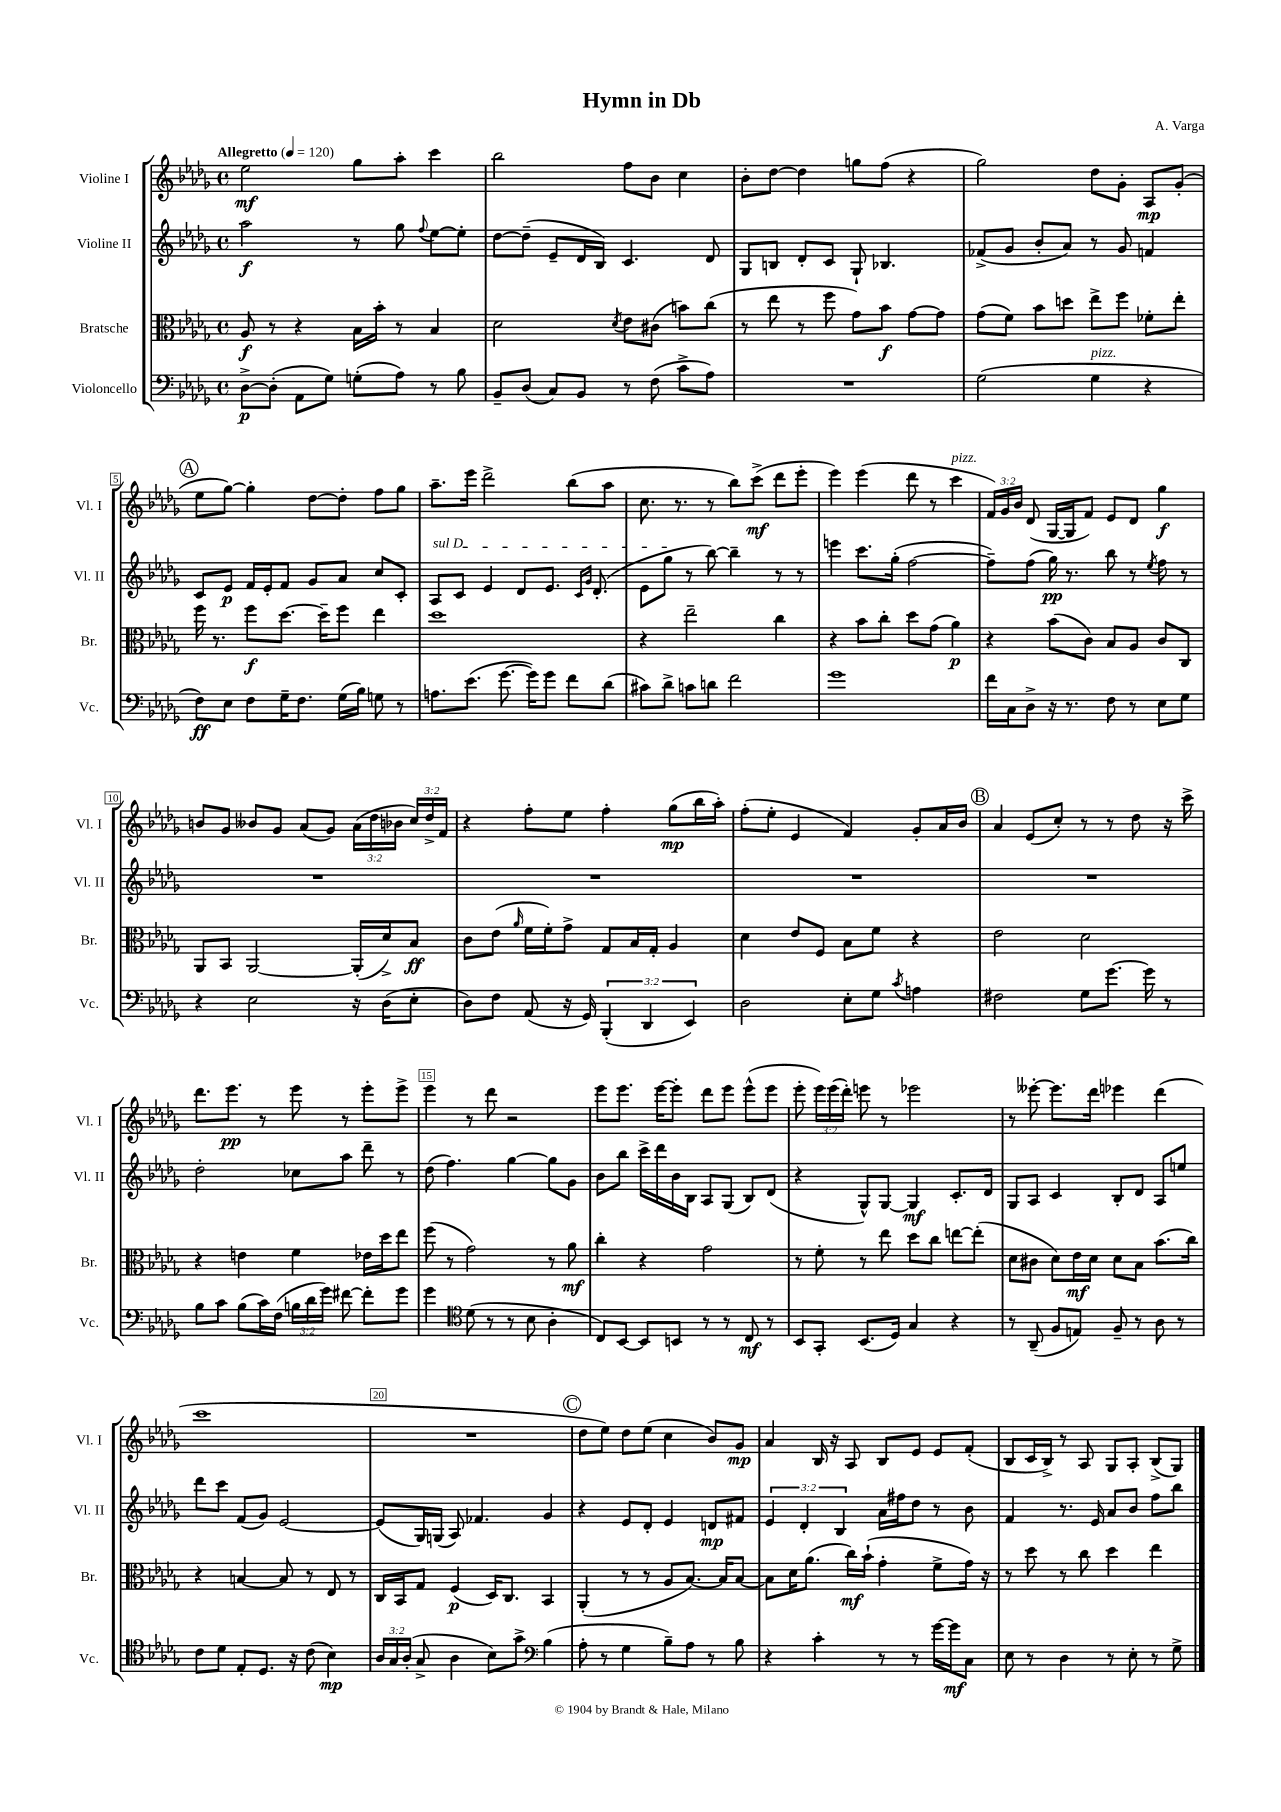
\header { title = "Hymn in Db" composer = "A. Varga" }
<<
\new StaffGroup <<
\new Staff = "s0" \with { instrumentName = "Violine I" shortInstrumentName = "Vl. I" } {
    \clef treble \key des \major \defaultTimeSignature \time 4/4 \override Staff.TupletNumber.text = #tuplet-number::calc-fraction-text \tempo "Allegretto" 4 = 120
    \autoBeamOff ees''2\mf ges''8[ aes''8]-. c'''4 |
    bes''2 f''8[ bes'8] c''4 |
    bes'8[-. des''8]~ des''4 g''8[ f''8]( r4 |
    ges''2) des''8[ ges'8]-. aes8[\mp ges'8]-.( |
    \mark \markup { \circle "A" } ees''8[ ges''8]~) ges''4-. des''8[~ des''8]-. f''8[ ges''8] |
    aes''8.[-- ees'''16] des'''2-> bes''8[( aes''8] |
    c''8. r8. r8 bes''8[) c'''8]->\mf( des'''8[ ees'''8]-. |
    ees'''4) ees'''4( des'''8 r8 c'''4^\markup { \italic "pizz." } |
    \tuplet 3/2 { f'16[) ges'16 bes'16] } des'8( ges16[~ ges16 f'8]) ees'8[ des'8] ges''4\f |
    b'8[ ges'8] beses'8[ ges'8] aes'8[( ges'8]) \tuplet 3/2 { aes'16[( des''16 bes'16] } \tuplet 3/2 { c''16[) des''16-> f'16] } |
    r4 f''8[-. ees''8] f''4-. ges''8[\mp( bes''16 aes''16]-.) |
    f''8[-.( ees''8]-. ees'4 f'4) ges'8[-. aes'16 bes'16] |
    \mark \markup { \circle "B" } aes'4 ees'8[( c''8]-.) r8 r8 des''8 r16 c'''16-> |
    des'''8.[ ees'''8.]\pp r8 ees'''8 r8 ees'''8[-. ees'''8]-> |
    ees'''4 r8 des'''8 r2 |
    ees'''8[ ees'''8.] ees'''16[~ ees'''8]-. des'''8[ ees'''8] ees'''8[-^( ees'''8] |
    ees'''8-. \tuplet 3/2 { ees'''16[) ees'''16( des'''16]-.) } e'''8 r8 ees'''2 |
    r8 eeses'''8~-. eeses'''8.[ des'''16] ees'''4 des'''4( |
    c'''1 |
    R1 |
    \mark \markup { \circle "C" } des''8[ ees''8]) des''8[ ees''8]( c''4 bes'8[) ges'8]\mp |
    aes'4 bes16 r16 aes8 bes8[ ees'8] ees'8[ f'8]-.( |
    bes8[ c'16 bes16]->) r8 aes8 ges8[ aes8]-. bes8[->( ges8]) \bar "|." |
}
\new Staff = "s1" \with { instrumentName = "Violine II" shortInstrumentName = "Vl. II" } {
    \clef treble \key des \major \defaultTimeSignature \time 4/4 \override Staff.TupletNumber.text = #tuplet-number::calc-fraction-text
    \autoBeamOff aes''2\f r8 ges''8 \appoggiatura { f''8 } ees''8[~ ees''8]-. |
    des''8[~ des''8]--( ees'8[-- des'16 bes16]) c'4. des'8 |
    ges8[ b8] des'8[-. c'8] ges8-! bes4. |
    fes'8[->( ges'8] bes'8[-. aes'8]) r8 ges'8 f'4 |
    \mark \markup { \circle "A" } c'8[ ees'8]\p f'16[ ees'16-. f'8] ges'8[ aes'8] c''8[ c'8]-. |
    \once \override TextSpanner.bound-details.left.text = \markup { \italic "sul D" } aes8[\startTextSpan c'8] ees'4 des'8[ ees'8.] \grace { c'16[ ges'16] } des'8.-.( |
    ees'8[ ges''8]\stopTextSpan r8 bes''8~) bes''4-- r8 r8 |
    e'''4 c'''8.[ ges''16]-.( f''2~ |
    f''8[--) f''8]( ges''16\pp) r8. bes''8 r8 \acciaccatura { ees''8 } f''8 r8 |
    R1 |
    R1 |
    R1 |
    \mark \markup { \circle "B" } R1 |
    des''2-. ces''8[ aes''8] des'''8-- r8 |
    des''8( f''4.) ges''4~ ges''8[ ges'8] |
    bes'8[ bes''8] c'''16[-> des'''16 bes'16 bes16] aes8[ ges8]( bes8[) des'8]( |
    r4 ges8[-^) ges8]~ ges4\mf c'8.[-. des'16] |
    ges8[ aes8] c'4 bes8[-. des'8] aes8[ e''8] |
    des'''8[ c'''8] f'8[( ges'8]) ees'2~ |
    ees'8[( ges16) g16]( aes8) fes'4. ges'4 |
    \mark \markup { \circle "C" } r4 ees'8[ des'8]-. ees'4 d'8[\mp fis'8] |
    \tuplet 3/2 { ees'4 des'4-. bes4 } aes'16[ fis''16 des''8] r8 bes'8 |
    f'4 r8. ees'16 aes'8[ bes'8] f''8[ bes''8] \bar "|." |
}
\new Staff = "s2" \with { instrumentName = "Bratsche" shortInstrumentName = "Br." } {
    \clef alto \key des \major \defaultTimeSignature \time 4/4
    \autoBeamOff aes8\f r8 r4 bes16[ bes'16]-. r8 bes4 |
    des'2 \acciaccatura { des'8 } ees'8[ cis'8]( b'8[) c''8]( |
    r8 ees''8 r8 f''8 ges'8[) bes'8]\f ges'8[~ ges'8] |
    ges'8[( f'8]) bes'8[ d''8] ees''8[-> f''8] fes'8[-. ees''8]-. |
    \mark \markup { \circle "A" } f''16 r8. f''8[\f des''8.]~ des''16[-- f''8] ees''4 |
    des''1 |
    r4 ees''2-- c''4 |
    r4 bes'8[ c''8]-. des''8[ ges'8]( aes'4\p) |
    r4 bes'8[( c'8]) bes8[ aes8] c'8[ c8] |
    aes,8[ bes,8] aes,2~ aes,16[-.( des'16->) bes8]\ff |
    c'8[ ees'8]( \grace { aes'16 } f'16[ f'16-.) ges'8]-> ges8[ bes16 ges16]-. aes4 |
    des'4 ees'8[ f8] bes8[ f'8] r4 |
    \mark \markup { \circle "B" } ees'2 des'2 |
    r4 e'4 f'4 ees'16[ des''16 ees''8] |
    f''8( r8 ges'2) r8 aes'8\mf |
    c''4-. r4 ges'2 |
    r8 f'8-. r8 ees''8 des''8[ c''8] e''8[~ e''8]-.( |
    des'8[ cis'8] des'8[) ees'16\mf des'16] des'8[ bes8] bes'8.[( c''16]) |
    r4 b4~ b8 r8 ees8 r8 |
    c16[ bes,16 ges8] f4\p( des16[) c8.] bes,4 |
    \mark \markup { \circle "C" } aes,4-.( r8 r8 aes8[ bes8.]~) bes16[ bes8]~ |
    bes8[ des'16 aes'8.]( c''16[\mf) bes'16]-!( ges'4-. f'8[-> ges'16]) r16 |
    r8 des''8 r8 c''8 des''4 ees''4 \bar "|." |
}
\new Staff = "s3" \with { instrumentName = "Violoncello" shortInstrumentName = "Vc." } {
    \clef bass \key des \major \defaultTimeSignature \time 4/4 \override Staff.TupletNumber.text = #tuplet-number::calc-fraction-text
    \autoBeamOff des8[~->\p des8]-.( aes,8[ ges8]) g8[-.( aes8]) r8 bes8 |
    bes,8[-- des8]( c8[) bes,8] r8 f8( c'8[-> aes8]) |
    R1 |
    ges2( ges4^\markup { \italic "pizz." } r4 |
    \mark \markup { \circle "A" } f8[\ff) ees8] f8[ ges16-- f8.] ges16[( bes16]) g8 r8 |
    a8.[ ees'8.]( ges'8.~ ges'16[) ges'8] f'8[ des'8]( |
    cis'8[) des'8]-> c'8[ d'8] f'2 |
    ges'1 |
    f'16[ c16 des8]-> r16 r8. f8 r8 ees8[ ges8] |
    r4 ees2 r16 des16[( ees8]-. |
    des8[) f8] aes,8( r16 ges,16) \tuplet 3/2 { bes,,4-.( des,4 ees,4) } |
    des2 ees8[-. ges8] \acciaccatura { c'8 } a4 |
    \mark \markup { \circle "B" } fis2 ges8[ ges'8.]~ ges'16 r8 |
    bes8[ c'8] bes8[( c'16) f16]( \tuplet 3/2 { b16[ des'16 ges'16]) } fis'8~ fis'8[-. ges'8] |
    ges'4 \clef tenor des'8( r8 r8 bes8 aes4-. |
    c8[) bes,8]~ bes,8[ b,8] r8 r8 c8\mf r8 |
    bes,8[ ges,8]-. bes,8.[( des16]) ges4 r4 |
    r8 aes,8--( f8[ e8]) f8-- r8 aes8 r8 |
    c'8[ des'8] ees8[-. des8.] r16 c'8( bes4\mp) |
    \tuplet 3/2 { aes16[ ges16 aes16]-.( } ges8-> aes4 bes8[) ges'8]-> \clef bass bes4( |
    \mark \markup { \circle "C" } aes8-. r8 ges4 bes8[--) aes8] r8 bes8 |
    r4 c'4-. r8 r8 ges'16[~ ges'16\mf c8] |
    ees8 r8 des4 r8 ees8-. r8 ges8-> \bar "|." |
}
>>
>>
\layout { \context { \Score \override BarNumber.break-visibility = ##(#f #t #t) barNumberVisibility = #(every-nth-bar-number-visible 5) \override BarNumber.stencil = #(make-stencil-boxer 0.1 0.3 ly:text-interface::print) } }
